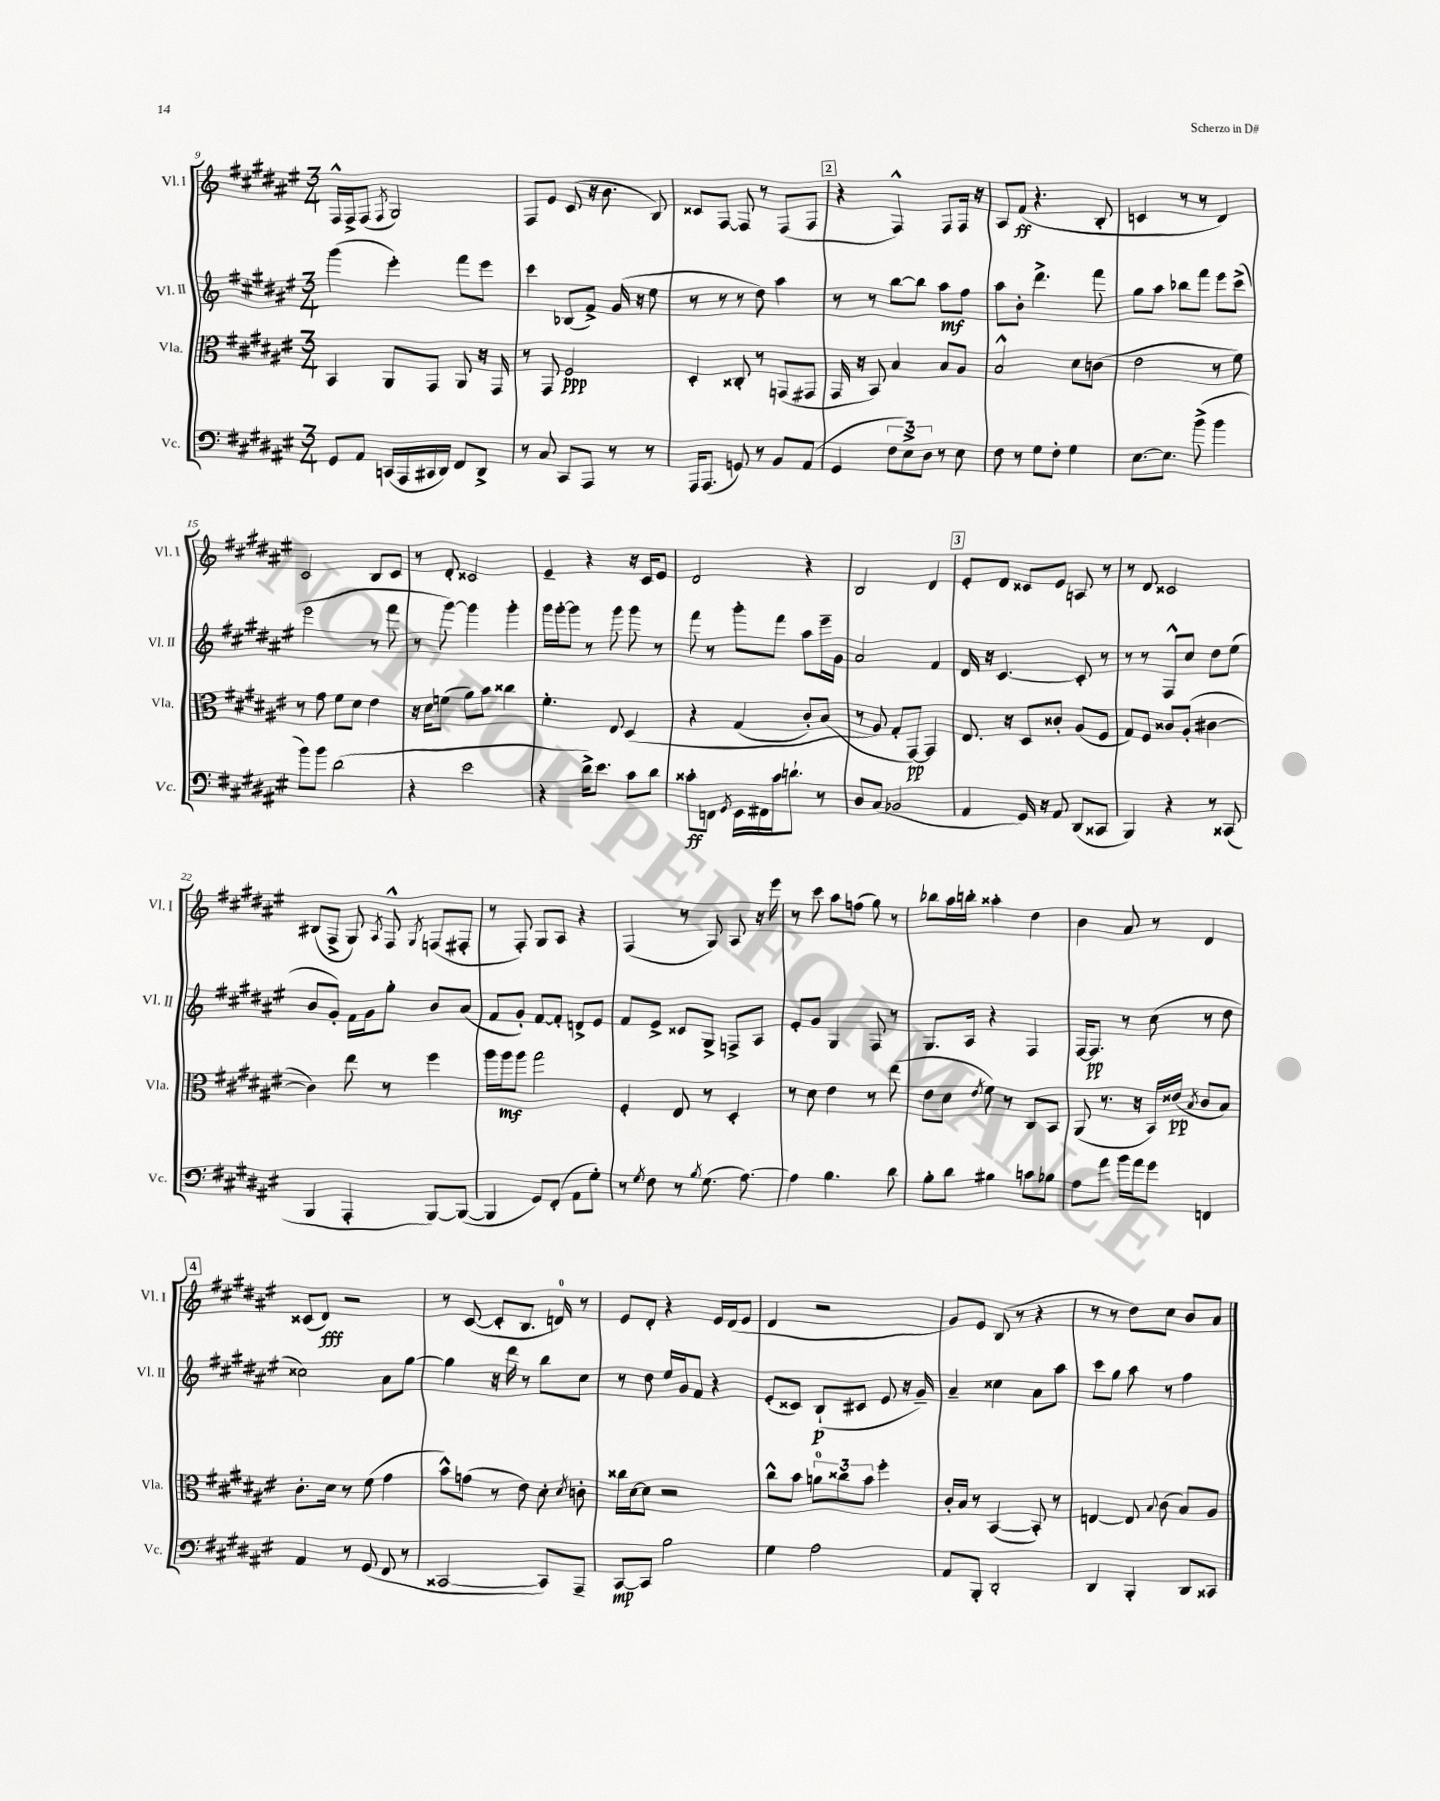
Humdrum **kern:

**kern	**dynam	**kern	**dynam	**kern	**dynam	**kern	**dynam
*part4	*part4	*part3	*part3	*part2	*part2	*part1	*part1
*staff4	*staff4	*staff3	*staff3	*staff2	*staff2	*staff1	*staff1
*I"Vc.	*	*I"Vla.	*	*I"Vl. II	*	*I"Vl. I	*
*I'Vc.	*	*I'Vla.	*	*I'Vl. II	*	*I'Vl. I	*
*clefF4	*	*clefC3	*	*clefG2	*	*clefG2	*
*k[f#c#g#d#a#e#]	*	*k[f#c#g#d#a#e#]	*	*k[f#c#g#d#a#e#]	*	*k[f#c#g#d#a#e#]	*
*M3/4	*	*M3/4	*	*M3/4	*	*M3/4	*
=9	=9	=9	=9	=9	=9	=9	=9
8GG#/L	.	4BB/	.	(4ggg#\	.	16F#^^/LL	.
.	.	.	.	.	.	16F#^/J	.
8AA#/J	.	.	.	.	.	(8F#/J	.
.	.	.	.	.	.	8qF#/	.
(16CCn/LL	.	8AA#/L	.	4eee#'\)	.	2G#/)	.
16AAA#/	.	.	.	.	.	.	.
16CC#X/	.	8GG#/J	.	.	.	.	.
16DD#/JJ)	.	.	.	.	.	.	.
8FF#/L	.	8AA#/	.	8fff#\L	.	.	.
8DD#^/J	.	16r	.	8eee#\J	.	.	.
.	.	16GG#/	.	.	.	.	.
=10	=10	=10	=10	=10	=10	=10	=10
8r	.	8r	.	4ccc#\	.	8F#/L	.
8C#/	.	8GG#/	.	.	.	8e#/J	.
8CC#/L	.	2F#/	ppp	(8B-X/L	.	(8c#/	.
8AAA#/J	.	.	.	8f#^/J)	.	16r	.
.	.	.	.	.	.	8.b\	.
8r	.	.	.	(16g#/	.	.	.
.	.	.	.	16r	.	.	.
8r	.	.	.	8ee#\	.	8B/)	.
=11	=11	=11	=11	=11	=11	=11	=11
16AAA#/KL	.	4D#'/	.	8r	.	8c##X/L	.
(8.AAA#/J	.	.	.	.	.	.	.
.	.	.	.	8r	.	[8F#/J	.
8GGn/)	.	8C##X'/	.	8r	.	8F#/]	.
8r	.	8r	.	8dd#\)	.	8r	.
8BB/L	.	(8GGn/L	.	4aa#\	.	(8F#/L	.
(8AA#/J	.	8GG#X/J	.	.	.	8F#/J	.
!!LO:REH:place=s1:t=2
=12	=12	=12	=12	=12	=12	=12	=12
4GG#/	.	16GG#/	.	8r	.	4r	.
.	.	16r	.	.	.	.	.
.	.	8BB/)	.	8r	.	.	.
12F#\L	.	4B/	.	[8bb\L	.	4F#^^/)	.
12E#^\)	.	.	.	.	.	.	.
.	.	.	.	8bb\J]	.	.	.
12D#\J	.	.	.	.	.	.	.
8r	.	8B/L	.	8aa#\L	mf	8F#/L	.
8E#\	.	8A#/J	.	8ff#\J	.	16F#/Jk	.
.	.	.	.	.	.	16r	.
=13	=13	=13	=13	=13	=13	=13	=13
8F#\	.	2B^^/	.	8aa#\L	.	8A#/L	.
8r	.	.	.	8b'\J	.	(8f#/J	ff
8G#\L	.	.	.	4.ddd#^\	.	4.r	.
8F#'\J	.	.	.	.	.	.	.
4G#\	.	8d#\L	.	.	.	.	.
.	.	(8cn\J	.	8fff#\	.	8B'/	.
=14	=14	=14	=14	=14	=14	=14	=14
[8.E#\L	.	2e#\	.	8gg#\L	.	4cn/	.
.	.	.	.	8aa#\J	.	.	.
8.E#\J]	.	.	.	.	.	.	.
.	.	.	.	8bb-X\L	.	8r	.
(8b^\	.	.	.	8fff#\J	.	8r	.
4b\	.	8r	.	8eee#\L	.	4d#/)	.
.	.	8f#\)	.	(8ccc#^\J	.	.	.
!!LO:LB:g=z
=15	=15	=15	=15	=15	=15	=15	=15
8b\L)	.	8r	.	2eee#\	.	2c#/	.
8b\J	.	8g#\	.	.	.	.	.
(2d#\	.	8f#\L	.	.	.	.	.
.	.	8d#\J	.	.	.	.	.
.	.	4e#\	.	8r	.	8B/L	.
.	.	.	.	8fff#\	.	8c#/J	.
=16	=16	=16	=16	=16	=16	=16	=16
4r	.	16r	.	8r	.	8r	.
.	.	16d#\KL	.	.	.	.	.
.	.	(8fn\J	.	[8ggg#\)	.	8d#'/	.
2e#\	.	8a#\L)	.	4ggg#\]	.	2c##X/	.
.	.	8b\J	.	.	.	.	.
.	.	4cc##X\	.	4ggg#'\	.	.	.
=17	=17	=17	=17	=17	=17	=17	=17
4r	.	4.f#'\	.	16ggg#\LL	.	4e#~/	.
.	.	.	.	[16ggg#'\J	.	.	.
.	.	.	.	8ggg#\J]	.	.	.
16d#^\KL)	.	.	.	8r	.	4r	.
8.e#\J	.	.	.	.	.	.	.
.	.	8E#/	.	8ggg#\	.	.	.
8c#\L	.	(4D#/	.	8ggg#\	.	16r	.
.	.	.	.	.	.	16c#/KL	.
8d#\J	.	.	.	8r	.	8e#/J	.
=18	=18	=18	=18	=18	=18	=18	=18
8c##X'\L	ff	4r	.	8fff#\	.	2d#/	.
8FFn\J	.	.	.	8r	.	.	.
8qGG#/	.	.	.	.	.	.	.
16EE#\LL	.	(4G#/	.	8ggg#'\L	.	.	.
16FF#X\	.	.	.	.	.	.	.
16c##\J	.	.	.	8fff#\J	.	.	.
8.dn`\J	.	.	.	.	.	.	.
.	.	8c#'/L)	.	8aa#\L	.	4r	.
8r	.	(8B/J	.	16eee#~\L	.	.	.
.	.	.	.	16g#\JJ	.	.	.
=19	=19	=19	=19	=19	=19	=19	=19
8D#/L	.	8r	.	2a#/	.	2B/	.
(8C#/J	.	8A#/)	.	.	.	.	.
2BB-X/	.	8G#'/L	.	.	.	.	.
.	.	[8GG#/J)	pp	.	.	.	.
.	.	4GG#/]	.	4f#/	.	4d#/	.
!!LO:REH:place=s1:t=3
=20	=20	=20	=20	=20	=20	=20	=20
4AA#/	.	8.E#/	.	16d#/	.	8e#'/L	.
.	.	.	.	16r	.	.	.
.	.	.	.	[4.c#/	.	8d#/J	.
.	.	16r	.	.	.	.	.
16GG#/)	.	8D#/L	.	.	.	8c##X/L	.
16r	.	.	.	.	.	.	.
8AA#/	.	8c##X'/J	.	.	.	8e#/J	.
(8DD#/L	.	(8A#/L	.	8c#'/]	.	8An/	.
8CC##X/J	.	8F#/J	.	8r	.	8r	.
=21	=21	=21	=21	=21	=21	=21	=21
4BBB/)	.	8G#/L)	.	8r	.	8r	.
.	.	8F#/J	.	8r	.	8d#/	.
4r	.	8c##X/L	.	8F#^^/L	.	2c##X/	.
.	.	(8A#'/J	.	8cc#/J	.	.	.
8r	.	[4c#X\	.	8dd#\L	.	.	.
(8CC##X/	.	.	.	(8ee#\J	.	.	.
!!LO:LB:g=z
=22	=22	=22	=22	=22	=22	=22	=22
4BBB/	.	4c#\])	.	8b/L	.	(8B#X/L	.
.	.	.	.	8g#'/J)	.	8F#^/J	.
4AAA#'/	.	8ee#\	.	16f#\LL	.	8G#/)	.
.	.	.	.	16g#\J	.	.	.
.	.	.	.	.	.	8qA#/	.
.	.	8r	.	8gg#'\J	.	8F#^^/	.
.	.	.	.	.	.	8qG#/	.
[8BBB/L)	.	4ff#\	.	8b/L	.	(8Fn/L	.
(8BBB/J_	.	.	.	(8a#/J	.	8F#X'/J	.
=23	=23	=23	=23	=23	=23	=23	=23
4BBB/]	.	16aa#\LL	.	8f#/L	.	8r	.
.	.	16aa#\J	mf	.	.	.	.
.	.	8aa#\J	.	8g#'/J)	.	8F#'/)	.
8GG#/L)	.	2gg#\	.	[8f#/L	.	8G#/L	.
(8FF#'/J	.	.	.	8f#'/J]	.	8A#/J	.
8AA#\L	.	.	.	8dn^/L	.	4r	.
8G#'\J)	.	.	.	8e#/J	.	.	.
=24	=24	=24	=24	=24	=24	=24	=24
8r	.	4F#'/	.	8f#/L	.	(4F#/	.
8qG#/	.	.	.	.	.	.	.
8F#\	.	.	.	8e#^/J	.	.	.
8r	.	8E#/	.	8c##X/L	.	8r	.
8qB/	.	.	.	.	.	.	.
(8.G#\	.	8r	.	8G#^/J	.	8G#/)	.
.	.	4D#'/	.	8Fn^/L	.	8A#/	.
[8.A#\)	.	.	.	.	.	.	.
.	.	.	.	8A#/J	.	16r	.
.	.	.	.	.	.	16eee#\	.
=25	=25	=25	=25	=25	=25	=25	=25
4A#\]	.	8r	.	8e#'/L	.	8r	.
.	.	8d#\	.	8g#/J	.	8ccc#\	.
4.B\	.	4e#\	.	4G#/	.	8aa#\L	.
.	.	.	.	.	.	(8ffn\J	.
.	.	8r	.	8F#/	.	8gg#\)	.
8d#\	.	(8ee#\	.	8r	.	8r	.
=26	=26	=26	=26	=26	=26	=26	=26
8B'\L	.	8e#\L	.	8.G#/L	.	8bb-X\L	.
8d#\J	.	8d#\J	.	.	.	16aa#\L	.
.	.	.	.	16A#/Jk	.	16bbn'\JJ	.
.	.	8qe#/	.	.	.	.	.
4B#X\	.	8f#\)	.	4r	.	4aa##X'\	.
.	.	8r	.	.	.	.	.
8cn\L	.	8C#/L	.	4F#/	.	4dd#\	.
8B-X\J	.	8BB/J	.	.	.	.	.
=27	=27	=27	=27	=27	=27	=27	=27
8A#\L	.	(8AA#/	.	[16F#/KL	.	4b\	.
.	.	.	.	8.F#/J]	pp	.	.
8a#\J	.	8.r	.	.	.	.	.
16b\LL	.	.	.	8r	.	8a#/	.
16a#\J	.	16r	.	.	.	.	.
8g#\J	.	16BB/LL)	.	(8cc#\	.	8r	.
.	.	(16e##X/JJ	pp	.	.	.	.
.	.	8qB/	.	.	.	.	.
4FFn/	.	8c#/L	.	8r	.	4d#/	.
.	.	8B/J)	.	8dd#\	.	.	.
!!LO:LB:g=z
!!LO:REH:place=s1:t=4
=28	=28	=28	=28	=28	=28	=28	=28
4AA#/	.	8.c#'\L	.	2cc##X\)	.	(8c##X/L	.
.	.	.	.	.	.	8d#/J)	fff
.	.	16d#\Jk	.	.	.	.	.
8r	.	8r	.	.	.	2r	.
(8GG#/	.	(8f#\	.	.	.	.	.
8FF#/	.	4g#\	.	8a#\L	.	.	.
8r	.	.	.	[8gg#\J	.	.	.
=29	=29	=29	=29	=29	=29	=29	=29
[2CC##X/	.	8b^^\L)	.	4gg#\]	.	8r	.
.	.	(8gn\J	.	.	.	([8c#/	.
.	.	8r	.	16r	.	8c#'/L]	.
.	.	.	.	16ddd#\	.	.	.
.	.	8e#\)	.	8r	.	8.B/J	.
8CC##/L])	.	8d#'\	.	8bb\L	.	.	.
.	.	.	.	.	.	16dn/)	.
.	.	8qd#/	.	.	.	.	.
8AAA#~/J	.	8cn'\	.	8cc#\J	.	8r	.
=30	=30	=30	=30	=30	=30	=30	=30
[8CC#/L	mp	16cc##X\LL	.	8r	.	8e#/L	.
.	.	[16d#\J	.	.	.	.	.
8CC#/J]	.	8d#\J]	.	8dd#\	.	8d#'/J	.
2B\	.	2r	.	16ee#/LL	.	4r	.
.	.	.	.	16g#/J	.	.	.
.	.	.	.	8f#/J	.	.	.
.	.	.	.	4r	.	16e#/LL	.
.	.	.	.	.	.	(16d#/J	.
.	.	.	.	.	.	8e#/J	.
=31	=31	=31	=31	=31	=31	=31	=31
4G#\	.	8cc#^^\L	.	(8e#'/L	.	4d#/	.
.	.	8b\J	.	8c##X/J)	.	.	.
2A#\	.	12an\L	.	(8B`/L	p	2r	.
.	.	12cc##X\	.	.	.	.	.
.	.	.	.	8c#X/J	.	.	.
.	.	12b\J	.	.	.	.	.
.	.	4ff#'\	.	8e#/	.	.	.
.	.	.	.	16r	.	.	.
.	.	.	.	16g#~/)	.	.	.
=32	=32	=32	=32	=32	=32	=32	=32
8AA#/L	.	16c#'/LL	.	4a#~/	.	8g#/L)	.
.	.	16B/JJ	.	.	.	.	.
8BBB'/J	.	8r	.	.	.	8e#/J	.
2DD#'/	.	([4BB/	.	4cc##X\	.	(8B/	.
.	.	.	.	.	.	8r	.
.	.	8BB'/])	.	8a#\L	.	4r	.
.	.	8r	.	8aa#\J	.	.	.
=33	=33	=33	=33	=33	=33	=33	=33
4DD#/	.	[4En/	.	8ccc#\L	.	8r	.
.	.	.	.	8gg#\J	.	8r	.
4BBB'/	.	8E/]	.	8aa#\	.	8dd#\L)	.
.	.	8qqB/	.	.	.	.	.
.	.	(8c#\	.	8r	.	8cc#\J	.
8DD#/L	.	8B/L)	.	4ff#\	.	8b/L	.
8CC##X/J	.	8A#/J	.	.	.	8a#/J	.
==	==	==	==	==	==	==	==
*-	*-	*-	*-	*-	*-	*-	*-
